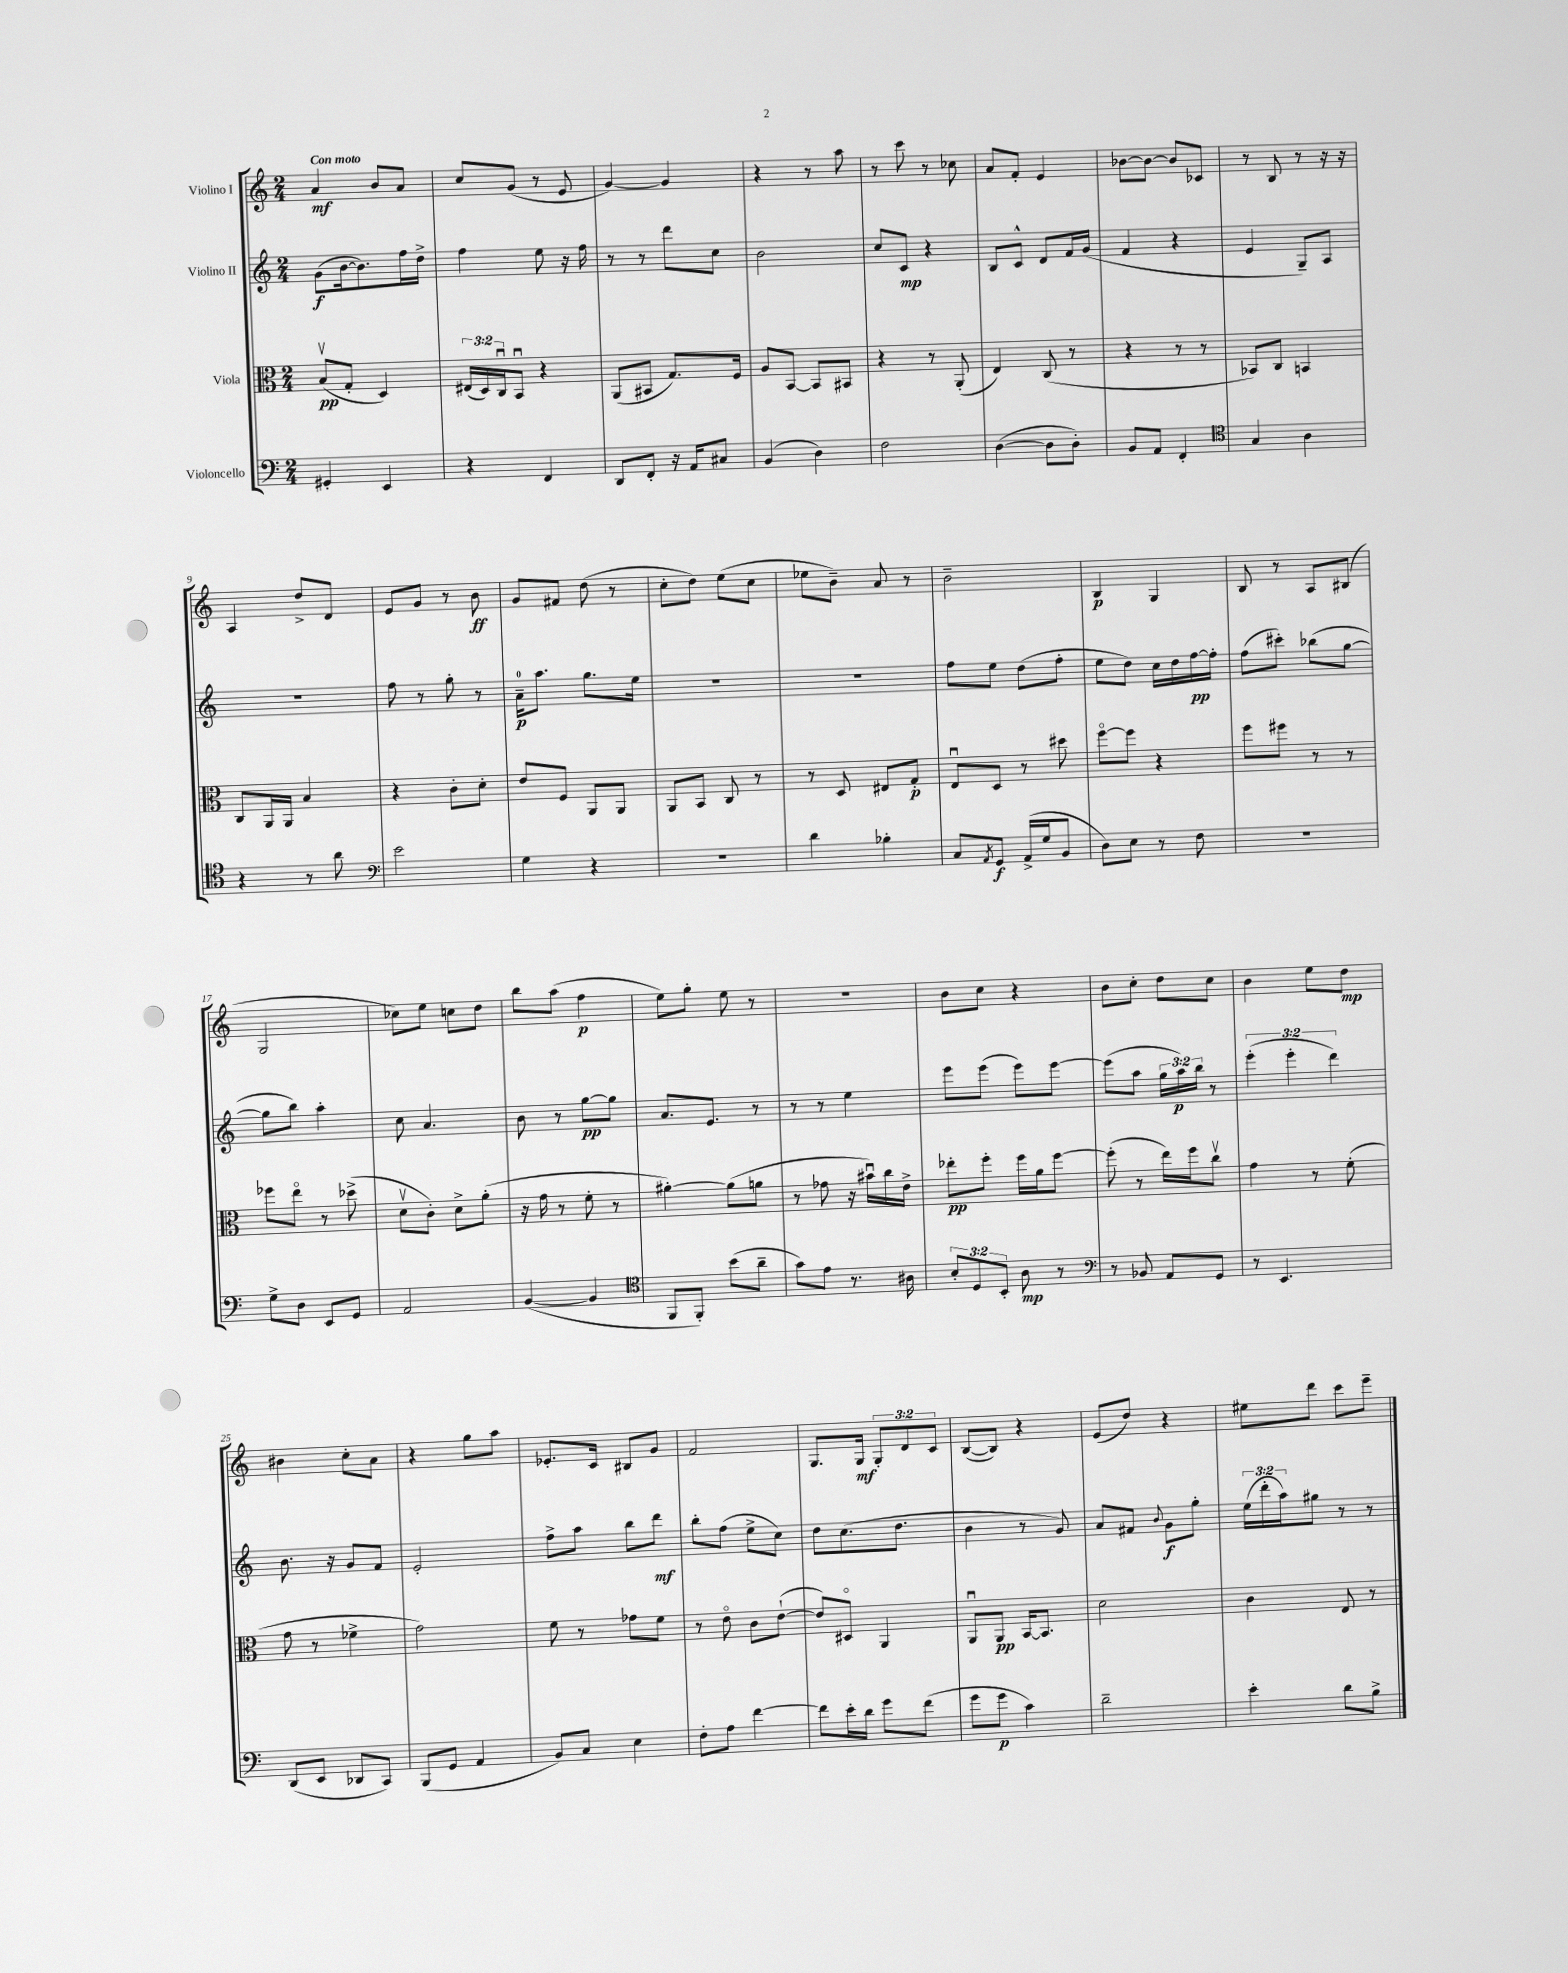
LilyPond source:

<<
\new StaffGroup <<
\new Staff = "s0" \with { instrumentName = "Violino I" } {
    \clef treble \key c \major \numericTimeSignature \time 2/4 \override Staff.TupletNumber.text = #tuplet-number::calc-fraction-text \tempo "Con moto"
    a'4\mf b'8 a'8 |
    c''8 g'8( r8 e'8 |
    g'4~) g'4 |
    r4 r8 a''8 |
    r8 c'''8 r8 ces''8 |
    a'8 f'8-. e'4 |
    bes'8~ bes'8~ bes'8 ces'8 |
    r8 b8 r8 r16 r16 |
    a4 d''8-> d'8 |
    e'8 g'8 r8 b'8\ff |
    g'8 fis'8 d''8( r8 |
    c''8-. d''8) e''8( c''8 |
    ees''8 b'8--) a'8 r8 |
    b'2-- |
    b4\p g4 |
    b8 r8 a8 bis8( |
    g2 |
    ces''8) e''8 c''8 d''8 |
    b''8 a''8( f''4\p |
    e''8) g''8-. e''8 r8 |
    R2 |
    b'8 c''8 r4 |
    b'8 c''8-. d''8 c''8 |
    b'4 e''8 d''8\mp |
    bis'4 c''8-. a'8 |
    r4 g''8 a''8 |
    ees'8.-. c'16 bis8 g'8 |
    f'2 |
    g8. g16\mf \tuplet 3/2 { g8-. d'8 c'8 } |
    b8~( b8) r4 |
    e'8( d''8) r4 |
    eis''8 d'''8 c'''8 e'''8-- \bar "|." |
}
\new Staff = "s1" \with { instrumentName = "Violino II" } {
    \clef treble \key c \major \numericTimeSignature \time 2/4 \override Staff.TupletNumber.text = #tuplet-number::calc-fraction-text
    g'8\f( b'16~ b'8.) f''16 d''16-> |
    f''4 e''8 r16 f''16 |
    r8 r8 d'''8 c''8 |
    b'2 |
    c''8 c'8\mp r4 |
    b8 c'8-^ d'8 f'16 g'16( |
    f'4 r4 |
    e'4 g8--) a8 |
    R2 |
    f''8 r8 g''8-. r8 |
    a'16-0--\p a''8. g''8. e''16 |
    r2 |
    r2 |
    f''8 e''8 d''8( f''8-. |
    e''8 d''8) c''16 d''16 f''16~\pp f''16-. |
    f''8( cis'''8-.) bes''8( g''8~ |
    g''8 b''8) a''4-. |
    c''8 a'4. |
    b'8 r8 g''8~\pp g''8 |
    a'8. e'8. r8 |
    r8 r8 e''4 |
    e'''8 e'''8( e'''8) e'''8~ |
    e'''8( a''8 \tuplet 3/2 { g''16 a''16\p) b''16 } r8 |
    \tuplet 3/2 { e'''4-.( e'''4-. d'''4) } |
    b'8. r16 g'8 f'8 |
    e'2-. |
    f''8-> a''8 b''8 d'''8\mf |
    b''8-. f''8( e''8-> c''8) |
    d''8 c''8.( d''8. |
    b'4 r8 g'8) |
    a'8 fis'8 \appoggiatura { b'8 } g'8\f g''8-. |
    \tuplet 3/2 { e''16( d'''16-. a''16) } gis''8 r8 r8 \bar "|." |
}
\new Staff = "s2" \with { instrumentName = "Viola" } {
    \clef alto \key c \major \numericTimeSignature \time 2/4 \override Staff.TupletNumber.text = #tuplet-number::calc-fraction-text
    b8\upbow\pp( g8-. d4) |
    \tuplet 3/2 { eis16( d16) c16\downbow } b,8\downbow r4 |
    a,8( bis,8 g8.) f16 |
    a8 b,8~ b,8 bis,8 |
    r4 r8 a,8-.( |
    e4) c8( r8 |
    r4 r8 r8 |
    bes,8) c8 b,4 |
    c8 a,16 a,16 b4 |
    r4 c'8-. d'8-. |
    e'8 f8 a,8 a,8 |
    a,8 b,8 c8 r8 |
    r8 d8 eis8 g8-.\p |
    e8\downbow d8 r8 dis''8 |
    f''8~\flageolet f''8 r4 |
    f''8 fis''8 r8 r8 |
    fes''8 e''8\flageolet r8 des''8->( |
    d'8\upbow c'8-.) d'8-> a'8-.( |
    r16 g'16 r8 f'8-. r8 |
    ais'4~-.) ais'8( a'8 |
    r8 ges'8 r16 bis'16\downbow) c''16 e'16-> |
    ees''8-.\pp f''8-. f''16 a'16 f''8~ |
    f''8-.( r8 e''16) f''16 c''8\upbow |
    g'4 r8 f'8-.( |
    g'8 r8 fes'4-> |
    g'2) |
    f'8 r8 ges'8 f'8 |
    r8 e'8\flageolet c'8 e'8~-!( |
    e'8) dis8\flageolet a,4 |
    a,8\downbow a,8\pp b,16~ b,8. |
    d'2 |
    c'4 e8 r8 \bar "|." |
}
\new Staff = "s3" \with { instrumentName = "Violoncello" } {
    \clef bass \key c \major \numericTimeSignature \time 2/4 \override Staff.TupletNumber.text = #tuplet-number::calc-fraction-text
    gis,4-. e,4 |
    r4 f,4 |
    d,8 f,8-. r16 a,16 cis8 |
    b,4( d4) |
    f2 |
    d4~( d8 d8-.) |
    b,8 a,8 f,4-. |
    \clef tenor g4 a4 |
    r4 r8 a'8 |
    \clef bass e'2 |
    g4 r4 |
    r2 |
    d'4 bes4-. |
    c8 \acciaccatura { a,8 } g,8\f a,16->( g16 b,8 |
    d8) e8 r8 f8 |
    r2 |
    g8-> d8 e,8 g,8 |
    a,2 |
    b,4~( b,4 |
    \clef tenor f,8 f,8-.) b'8( a'8-- |
    g'8) e'8 r8. ais16 |
    \tuplet 3/2 { b8-. d8 b,8-. } a8\mp r8 |
    \clef bass r8 bes,8 a,8 g,8 |
    r8 e,4. |
    d,8( e,8 des,8 c,8) |
    b,,8( g,8 a,4 |
    b,8) c8 e4 |
    f8-. a8 f'4~ |
    f'8 e'16-. d'16 g'8 f'8( |
    g'8 g'8\p c'4) |
    d'2-- |
    e'4-. d'8 b8-> \bar "|." |
}
>>
>>
